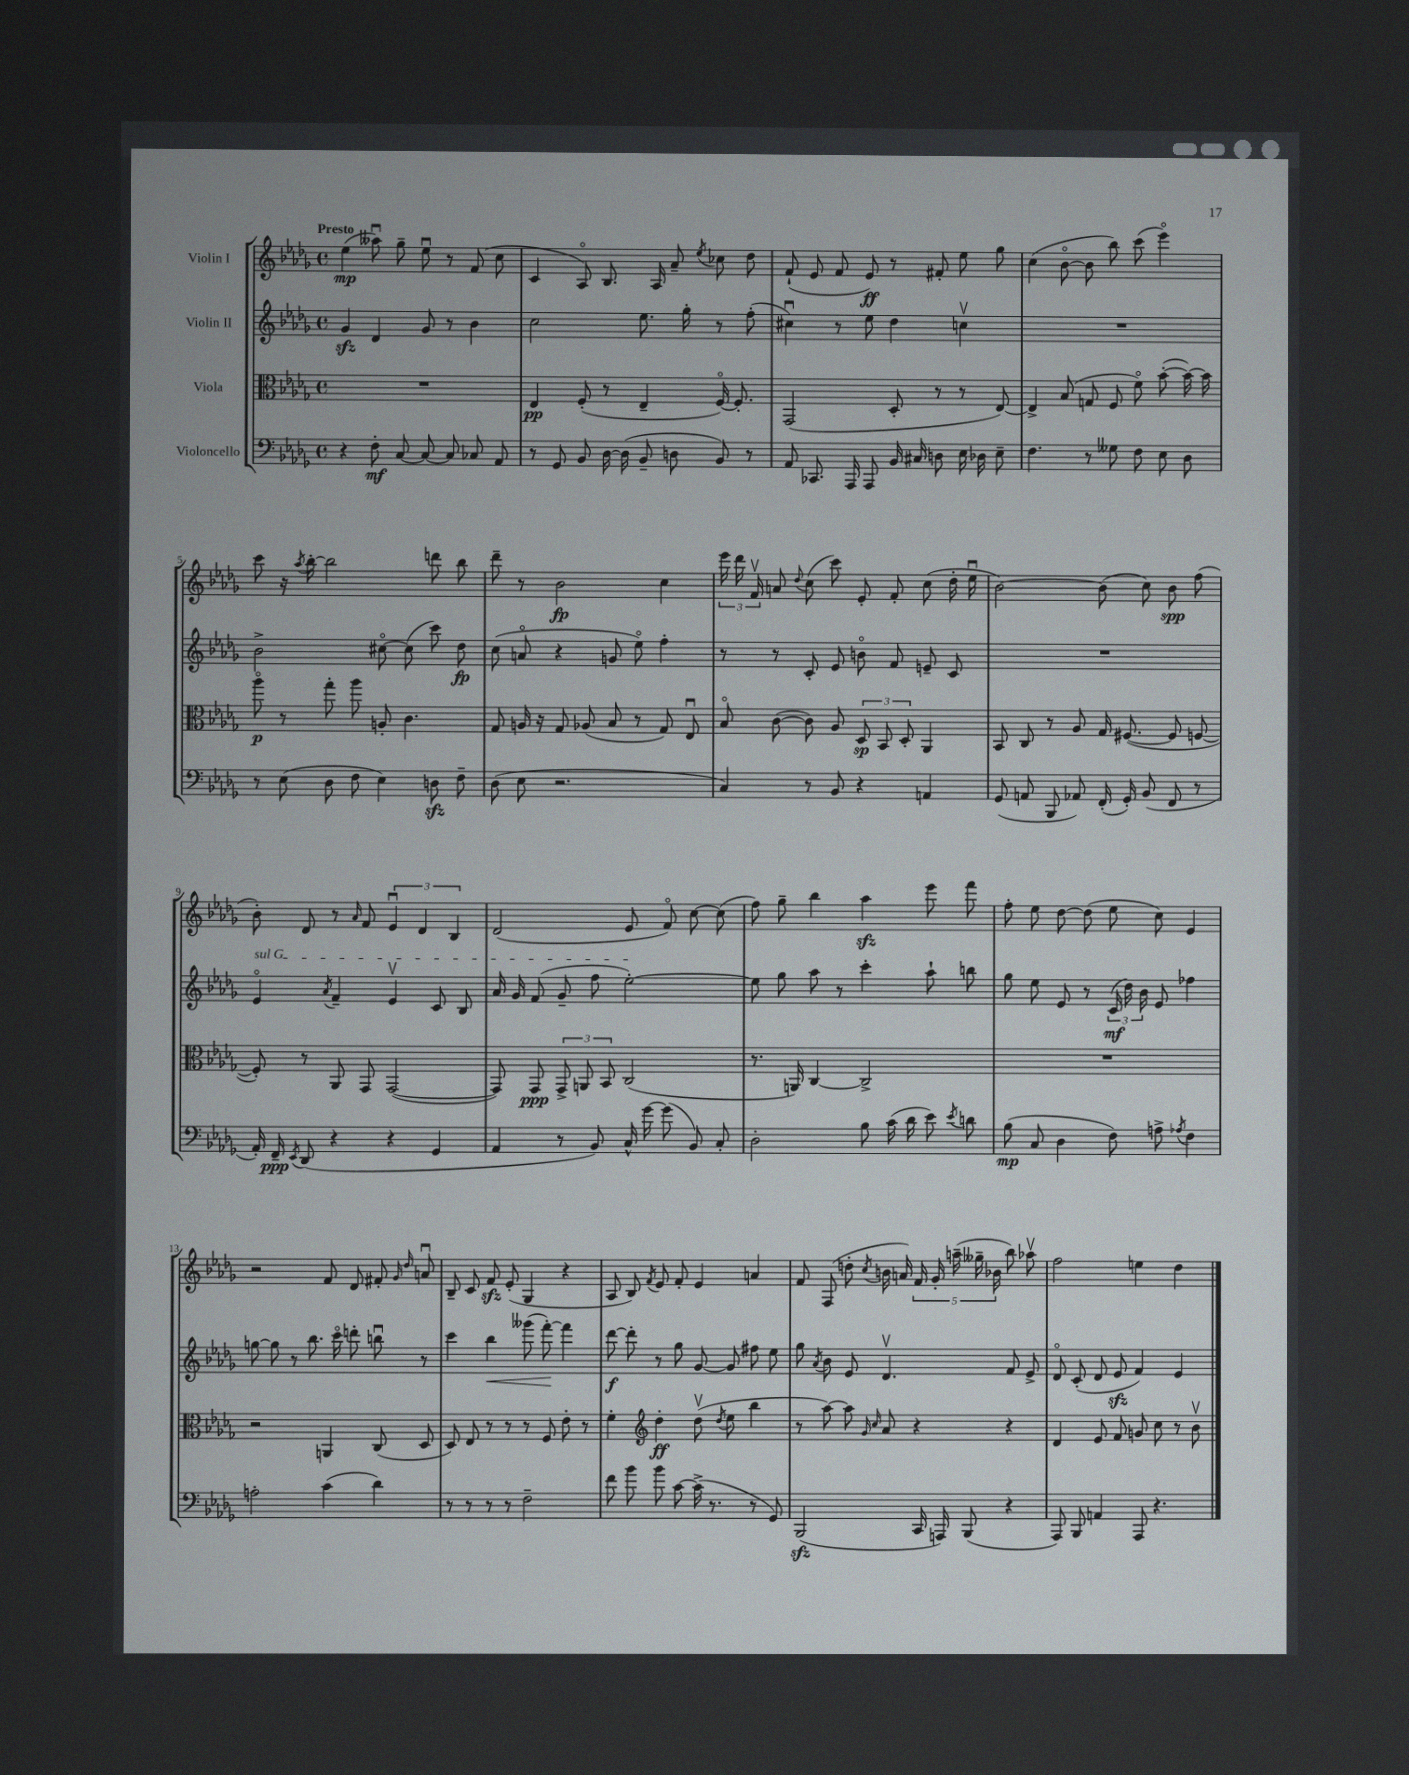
<<
\new StaffGroup <<
\new Staff = "s0" \with { instrumentName = "Violin I" } {
    \clef treble \key des \major \defaultTimeSignature \time 4/4 \tempo "Presto"
    \autoBeamOff ees''4\mp( aeses''8\downbow) ges''8-- ees''8\downbow r8 f'8( c''8 |
    c'4 aes8\flageolet) bes8. aes16 aes'8-- \acciaccatura { ees''8 } ces''8 des''8 |
    f'8-!( ees'8 f'8 ees'8\ff) r8 fis'8-. ees''8 ges''8 |
    c''4( bes'8~\flageolet bes'8 bes''8) c'''8( ees'''4\flageolet) |
    c'''8 r16 \acciaccatura { aes''8 } bes''16~-. bes''2 d'''8 bes''8 |
    des'''8-- r8 bes'2\fp c''4 |
    \tuplet 3/2 { ees'''16 des'''16 f'16\upbow } a'8 \appoggiatura { des''8 } c''8( c'''8) ees'8-. f'8-. c''8( des''16-. ees''16\downbow |
    bes'2~) bes'8( c''8) bes'8\spp f''8( |
    bes'8-.) des'8 r8 \grace { aes'16 } f'8 \tuplet 3/2 { ees'4\downbow des'4 bes4 } |
    des'2( ees'8 f'8\flageolet) c''8~ c''8( |
    f''8) ges''8-- bes''4 aes''4\sfz ees'''8 f'''8 |
    f''8-. ees''8 des''8~ des''8( ees''8 c''8) ees'4 |
    r2 f'8 des'8 fis'8-. \grace { ges'16 des''16 } a'8\downbow |
    bes8-- c'8 f'8\sfz ees'8-.( ges4 r4 |
    aes8 bes8) \acciaccatura { f'8 } ees'8 f'8-. ees'4 a'4 |
    f'8 f8( d''8-. \acciaccatura { c''8 } b'16 a'16) \tuplet 5/4 { f'16 ges'16-. a''16--( geses''16-- bes'16 } bes''8) aes''8\upbow |
    f''2 e''4 des''4 \bar "|." |
}
\new Staff = "s1" \with { instrumentName = "Violin II" } {
    \clef treble \key des \major \defaultTimeSignature \time 4/4
    \autoBeamOff ges'4\sfz des'4 ges'8 r8 bes'4 |
    c''2 ees''8. ges''16-. r8 f''8-.( |
    cis''4\downbow) r8 ees''8 des''4 c''4\upbow |
    R1 |
    bes'2-> cis''8~\flageolet cis''8( c'''8) des''8\fp |
    c''8( a'8\flageolet r4 g'8 ees''8\flageolet) f''4-. |
    r8 r8 c'8-. ees'8 b'8\flageolet f'8 e'8-- c'8 |
    R1 |
    \once \override TextSpanner.bound-details.left.text = \markup { \italic "sul G" } ees'4\flageolet\startTextSpan \acciaccatura { aes'8 } f'4-- ees'4\upbow c'8 bes8 |
    aes'16 ges'16 f'8( ges'8-- f''8 ees''2~-.\stopTextSpan) |
    ees''8 ges''8 aes''8 r8 c'''4-. aes''8-! b''8 |
    ges''8 ees''8 ees'8 r8 \tuplet 3/2 { c'16\mf( des''16) bes'16 } ees'8 fes''4 |
    g''8~ g''8 r8 bes''8. c'''16\flageolet d'''8-. b''8\downbow r8 |
    c'''4 bes''4\< geses'''8( f'''8~-.\!) f'''4 |
    des'''8~\f des'''8-. r8 ges''8 ges'8~ ges'8 fis''8 ees''8 |
    ges''8 \acciaccatura { aes'8 } bes'8 ees'8 des'4.\upbow f'8 ees'8-> |
    des'8\flageolet c'8-.( des'8 ees'8\sfz f'4) ees'4 \bar "|." |
}
\new Staff = "s2" \with { instrumentName = "Viola" } {
    \clef alto \key des \major \defaultTimeSignature \time 4/4
    \autoBeamOff R1 |
    ees4\pp f8-.( r8 ees4-- f16~\flageolet) f8.-. |
    ges,2( des8-. r8 r8 ees8~) |
    ees4-> bes8( g8 f8 f'8\flageolet) bes'8~-.( bes'16~) bes'16 |
    aes''8\flageolet\p r8 ges''8-. aes''8 a8-. c'4. |
    ges8 a16 r16 ges8 aes8( bes8 r8 ges8) ees8\downbow |
    bes8\flageolet c'8~( c'8) aes8 \tuplet 3/2 { des8\sp bes,8 des8-. } aes,4 |
    bes,8 c8 r8 aes8 ges16 fis8.~( fis8 f8~ |
    f8-.) r8 aes,8 ges,8 ges,2~( |
    ges,8) ges,8\ppp \tuplet 3/2 { ges,8-> a,8 bes,8 } c2( |
    r8. a,16) c4~ c2-> |
    R1 |
    r2 a,4 c8( des8 |
    des8) ees8 r8 r8 r8 f8 ees'8-. r8 |
    f'4-. \clef treble des''4-.\ff des''8\upbow( \acciaccatura { des''8 } ees''8 bes''4 |
    r8 aes''8~) aes''8 \grace { ges'16 c''16 } aes'8 r4 r4 |
    des'4 ees'8 f'8 g'8 c''8 r8 bes'8\upbow \bar "|." |
}
\new Staff = "s3" \with { instrumentName = "Violoncello" } {
    \clef bass \key des \major \defaultTimeSignature \time 4/4
    \autoBeamOff r4 f8-.\mf c8~ c8~ c8 ces8 aes,8 |
    r8 ges,8 bes,8 des16~ des16( bes,8-- d8 bes,8) r8 |
    aes,8 ces,8. aes,,16 aes,,8 bes,16 cis16 d8 ees16 des16 ees8-- |
    f4. r8 geses8 f8 ees8 des8 |
    r8 ees8( des8 f8 ees4) d8\sfz f8-- |
    des8( ees8 r2. |
    c4) r8 bes,8 r4 a,4 |
    ges,8( a,8 bes,,8 aes,8) f,16-.( ges,16-.) bes,8( f,8 r8 |
    aes,16-.) f,16--\ppp \acciaccatura { ees,8 } des,8( r4 r4 ges,4 |
    aes,4 r8 bes,8) c16-^ ges'16~ ges'8( bes,8) c8-. |
    des2-. bes8 c'16( des'16 ees'8) \acciaccatura { ees'8 } d'8 |
    bes8\mp( c8 des4 f8) a8-> \acciaccatura { aes8 } f4 |
    a2-. c'4( des'4) |
    r8 r8 r8 r8 f2-- |
    f'8 bes'8 bes'8 c'8~ c'16->( r8. r8 ges,8) |
    bes,,2\sfz( c,16 a,,16) bes,,8( r4 |
    aes,,8) bes,,8 a,4 aes,,8 r4. \bar "|." |
}
>>
>>
